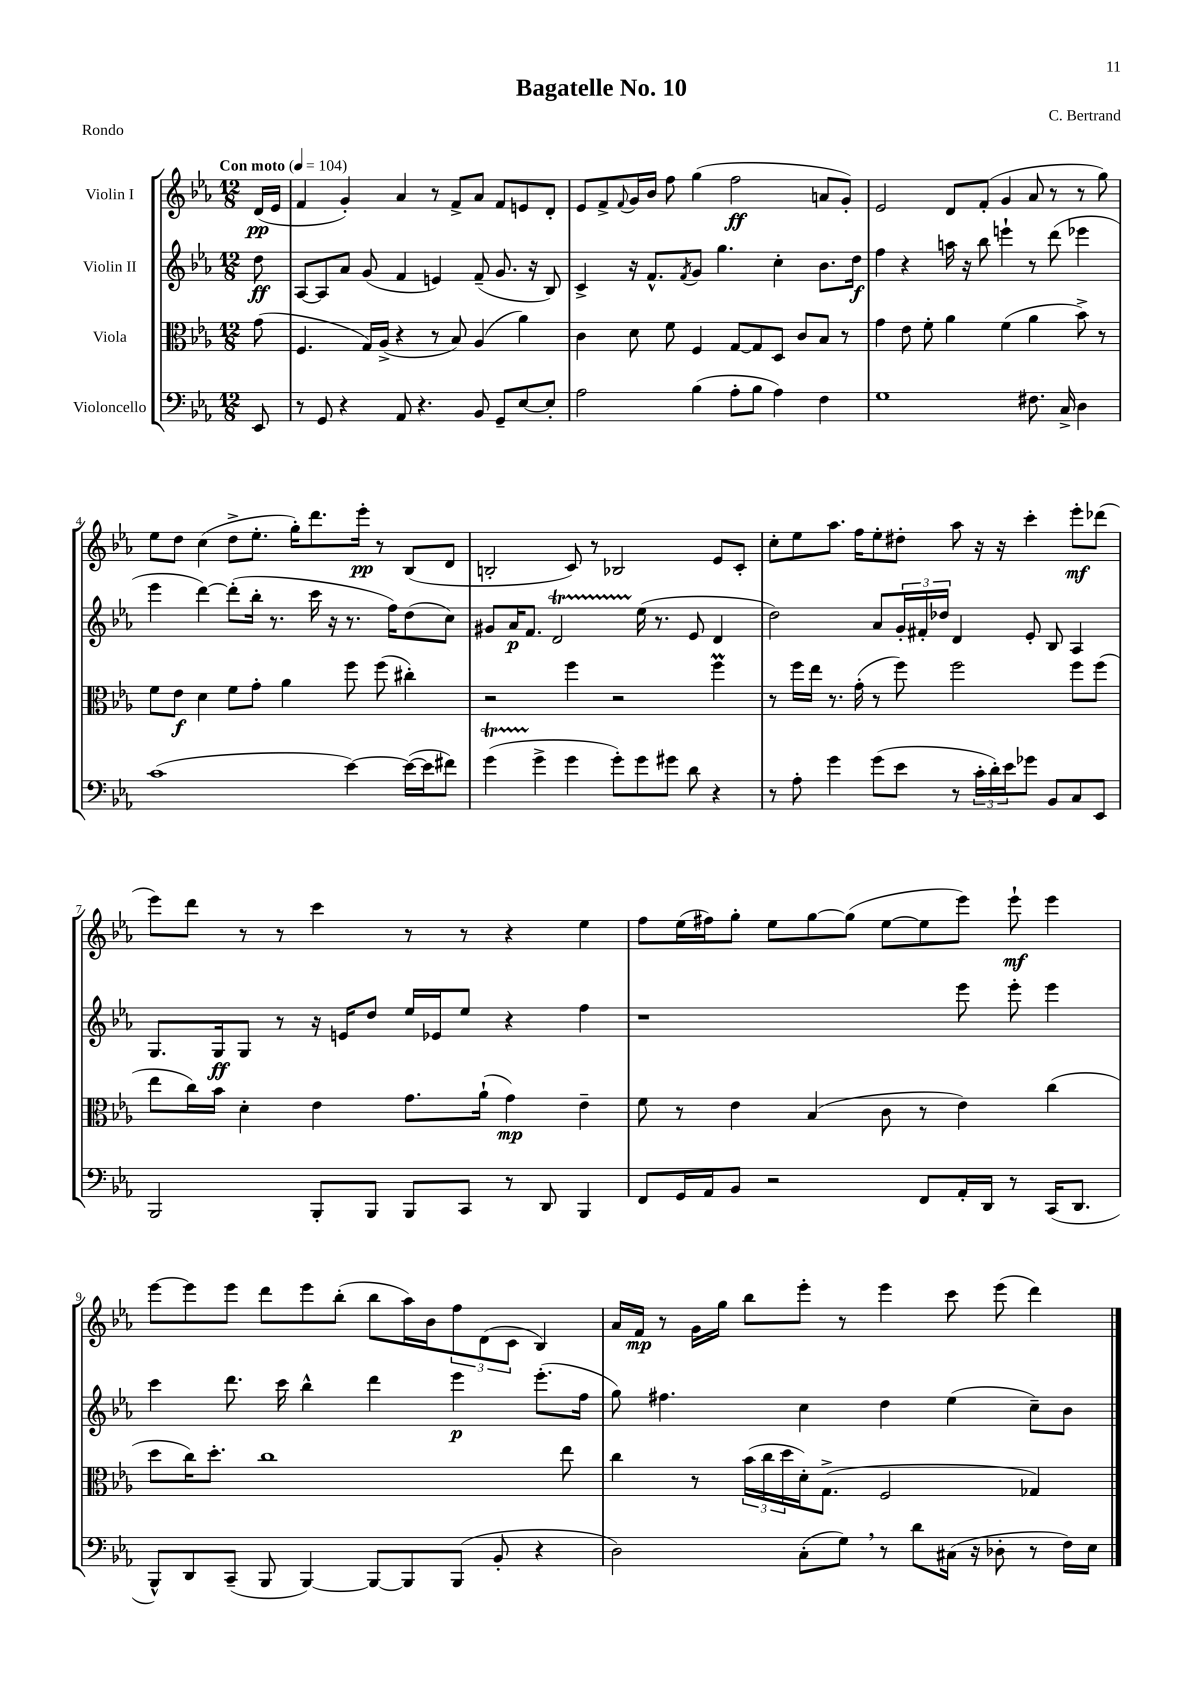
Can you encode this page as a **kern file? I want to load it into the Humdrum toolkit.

**kern	**kern	**dynam	**kern	**dynam	**kern	**dynam
*part4	*part3	*part3	*part2	*part2	*part1	*part1
*staff4	*staff3	*staff3	*staff2	*staff2	*staff1	*staff1
*I"Violoncello	*I"Viola	*	*I"Violin II	*	*I"Violin I	*
*clefF4	*clefC3	*	*clefG2	*	*clefG2	*
*k[b-e-a-]	*k[b-e-a-]	*	*k[b-e-a-]	*	*k[b-e-a-]	*
*M12/8	*M12/8	*	*M12/8	*	*M12/8	*
*MM104	*MM104	*	*MM104	*	*MM104	*
=	=	=	=	=	=	=
!	!	!	!	!	!LO:TX:a:B:t=Con moto	!
8EE-/	(8g\	.	8dd\	ff	(16d/LL	pp
.	.	.	.	.	16e-/JJ	.
=1	=1	=1	=1	=1	=1	=1
8r	4.F/	.	[8A-/L	.	4f/	.
8GG/	.	.	8A-/]	.	.	.
4r	.	.	8a-/J	.	4g'/)	.
.	16G/LL)	.	(8g/	.	.	.
.	(16A-^/JJ	.	.	.	.	.
8AA-/	4r	.	4f/	.	4a-/	.
4.r	.	.	.	.	.	.
.	8r	.	4en/)	.	8r	.
.	8B-/)	.	.	.	8f^/L	.
8BB-/	(4A-/	.	(8f~/	.	8a-/J	.
8GG~/L	.	.	8.g/	.	8f/L	.
[8E-/	4a-\)	.	.	.	8en/	.
.	.	.	16r	.	.	.
8E-'/J]	.	.	8B-/)	.	8d'/J	.
=2	=2	=2	=2	=2	=2	=2
2A-\	4c\	.	4c^/	.	8e-/L	.
.	.	.	.	.	8f^/	.
.	.	.	.	.	8qqf/	.
.	8d\	.	16r	.	16g/L	.
.	.	.	8.f^^/L	.	16b-/JJ	.
.	8f\	.	.	.	8ff\	.
.	.	.	8qf/	.	.	.
(4B-\	4F/	.	8g/J	.	(4gg\	.
.	.	.	4.gg\	.	.	.
8A-'\L	[8G/L	.	.	.	2ff\	ff
8B-\J	8G/]	.	.	.	.	.
4A-\)	8D/J	.	4cc'\	.	.	.
.	8c/L	.	.	.	.	.
4F\	8B-/J	.	8.b-\L	.	8an/L	.
.	8r	.	.	.	8g'/J)	.
.	.	.	16dd\Jk	f	.	.
=3	=3	=3	=3	=3	=3	=3
1G	4g\	.	4ff\	.	2e-/	.
.	8e-\	.	4r	.	.	.
.	8f'\	.	.	.	.	.
.	4a-\	.	16aan\	.	8d/L	.
.	.	.	16r	.	.	.
.	.	.	8bb-\	.	(8f'/J	.
.	(4f\	.	4eeen`\	.	4g/	.
8.F#X\	4a-\	.	8r	.	8a-/	.
.	.	.	(8ddd\	.	8r	.
16C^/	.	.	.	.	.	.
4D\	8b-^\)	.	4eee-X\	.	8r	.
.	8r	.	.	.	8gg\)	.
!!LO:LB:g=z
=4	=4	=4	=4	=4	=4	=4
(1c	8f\L	.	4eee-\	.	8ee-\L	.
.	8e-\J	f	.	.	8dd\J	.
.	4d\	.	[4ddd\)	.	(4cc\	.
.	8f\L	.	(8ddd'\L]	.	8dd^\L	.
.	8g'\J	.	16bb-'\Jk	.	8.ee-'\J	.
.	.	.	8.r	.	.	.
.	4a-\	.	.	.	.	.
.	.	.	.	.	16gg'\KL)	.
.	.	.	16ccc\	.	8.ddd\	.
.	.	.	16r	.	.	.
[4e-\)	8ff\	.	8.r	.	.	.
.	.	.	.	.	16eee-'\Jk	pp
.	(8ff\	.	.	.	8r	.
.	.	.	16ff\KL)	.	.	.
(16e-\LL_	4cc#X'\)	.	(8dd\	.	(8B-/L	.
16e-\J]	.	.	.	.	.	.
8f#X\J)	.	.	8cc\J)	.	8d/J	.
=5	=5	=5	=5	=5	=5	=5
(4gt\	2r	.	8g#X/L	.	2Bn'/	.
.	.	.	16a-/K	p	.	.
.	.	.	8.f/J	.	.	.
4g^\	.	.	.	.	.	.
.	.	.	2dt/	.	.	.
4g\	4ff\	.	.	.	8c/)	.
.	.	.	.	.	8r	.
8g'\L)	2r	.	.	.	2B-X/	.
8g\	.	.	(16ee-\	.	.	.
.	.	.	8.r	.	.	.
8g#X\J	.	.	.	.	.	.
8d\	.	.	8e-/	.	.	.
4r	4ffM\	.	4d/	.	8e-/L	.
.	.	.	.	.	8c'/J	.
=6	=6	=6	=6	=6	=6	=6
8r	8r	.	2dd\)	.	8cc'\L	.
8A-'\	16ff\LL	.	.	.	8ee-\	.
.	16ee-\JJ	.	.	.	.	.
4g\	8.r	.	.	.	8.aa-\J	.
.	(16g'\	.	.	.	16ff\KL	.
(8g\L	8r	.	8a-/L	.	8ee-'\	.
8e-\J	8ff\)	.	24g'/L	.	8dd#X'\J	.
.	.	.	24f#X'/	.	.	.
.	.	.	24dd-X/JJ	.	.	.
8r	2ff\	.	4d/	.	8aa-\	.
24c'\LL	.	.	.	.	16r	.
24d'\)	.	.	.	.	.	.
.	.	.	.	.	16r	.
24e-\J	.	.	.	.	.	.
8g-X\J	.	.	8e-'/	.	4ccc'\	.
8BB-/L	.	.	8B-/	.	.	.
8C/	8ff\L	.	4A-/	.	8eee-'\L	mf
8EE-/J	(8ff\J	.	.	.	(8ddd-X\J	.
!!LO:LB:g=z
=7	=7	=7	=7	=7	=7	=7
2BBB-/	8ee-\L	.	8.G/L	.	8eee-\L)	.
.	16cc\L)	.	.	.	8ddd\J	.
.	16b-\JJ	.	16G/k	ff	.	.
.	4d'\	.	8G/J	.	8r	.
.	.	.	8r	.	8r	.
8BBB-'/L	4e-\	.	16r	.	4ccc\	.
.	.	.	16en/KL	.	.	.
8BBB-/J	.	.	8dd/J	.	.	.
8BBB-/L	8.g\L	.	16ee-/LL	.	8r	.
.	.	.	16e-X/J	.	.	.
8CC/J	.	.	8ee-/J	.	8r	.
.	(16a-`\Jk	.	.	.	.	.
8r	4g\)	mp	4r	.	4r	.
8DD/	.	.	.	.	.	.
4BBB-/	4e-~\	.	4ff\	.	4ee-\	.
=8	=8	=8	=8	=8	=8	=8
8FF/L	8f\	.	1r	.	8ff\L	.
16GG/L	8r	.	.	.	(16ee-\L	.
16AA-/J	.	.	.	.	16ff#X\J)	.
8BB-/J	4e-\	.	.	.	8gg'\J	.
2r	.	.	.	.	8ee-\L	.
.	(4B-/	.	.	.	[8gg\	.
.	.	.	.	.	(8gg\J]	.
.	8c\	.	.	.	[8ee-\L	.
8FF/L	8r	.	.	.	8ee-\]	.
16AA-'/L	4e-\)	.	8eee-\	.	8eee-\J)	.
16DD/JJ	.	.	.	.	.	.
8r	.	.	8eee-'\	.	8eee-`\	mf
(16CC/KL	(4cc\	.	4eee-\	.	4eee-\	.
8.DD/J	.	.	.	.	.	.
!!LO:LB:g=z
=9	=9	=9	=9	=9	=9	=9
8BBB-^^/L)	8dd\L	.	4ccc\	.	[8eee-\L	.
8DD/	16cc\K)	.	.	.	8eee-\]	.
.	8.dd'\J	.	.	.	.	.
(8CC~/J	.	.	8.ddd\	.	8eee-\J	.
8BBB-/	1cc	.	.	.	8ddd\L	.
.	.	.	16ccc\	.	.	.
[4BBB-/)	.	.	4bb-^^\	.	8eee-\	.
.	.	.	.	.	(8bb-'\J	.
8BBB-/L_	.	.	4ddd\	.	8bb-\L	.
8BBB-/]	.	.	.	.	16aa-\L)	.
.	.	.	.	.	16b-\J	.
(8BBB-/J	.	.	4eee-\	p	12ff\	.
.	.	.	.	.	(12d\	.
8BB-'/	.	.	.	.	.	.
.	.	.	.	.	12c\J	.
4r	.	.	(8.eee-'\L	.	4B-/)	.
.	8ee-\	.	.	.	.	.
.	.	.	16ff\Jk	.	.	.
=10	=10	=10	=10	=10	=10	=10
2D\)	4cc\	.	8gg\)	.	16a-/LL	.
.	.	.	.	.	16f/JJ	mp
.	.	.	4.ff#X\	.	8r	.
.	8r	.	.	.	16g\LL	.
.	.	.	.	.	16gg\JJ	.
.	(24b-\LL	.	.	.	8bb-\L	.
.	24cc\	.	.	.	.	.
.	24dd\	.	.	.	.	.
(8C'\L	16d'\J)	.	4cc\	.	8eee-'\J	.
.	(8.G^\J	.	.	.	.	.
8G,\J)	.	.	.	.	8r	.
8r	2F/	.	4dd\	.	4eee-\	.
8d\L	.	.	.	.	.	.
(16C#X\Jk	.	.	(4ee-\	.	8ccc\	.
16r	.	.	.	.	.	.
8D-X'\	.	.	.	.	(8eee-\	.
8r	4G-X/)	.	8cc~\L)	.	4ddd\)	.
16F\LL)	.	.	8b-\J	.	.	.
16E-\JJ	.	.	.	.	.	.
==	==	==	==	==	==	==
*-	*-	*-	*-	*-	*-	*-
